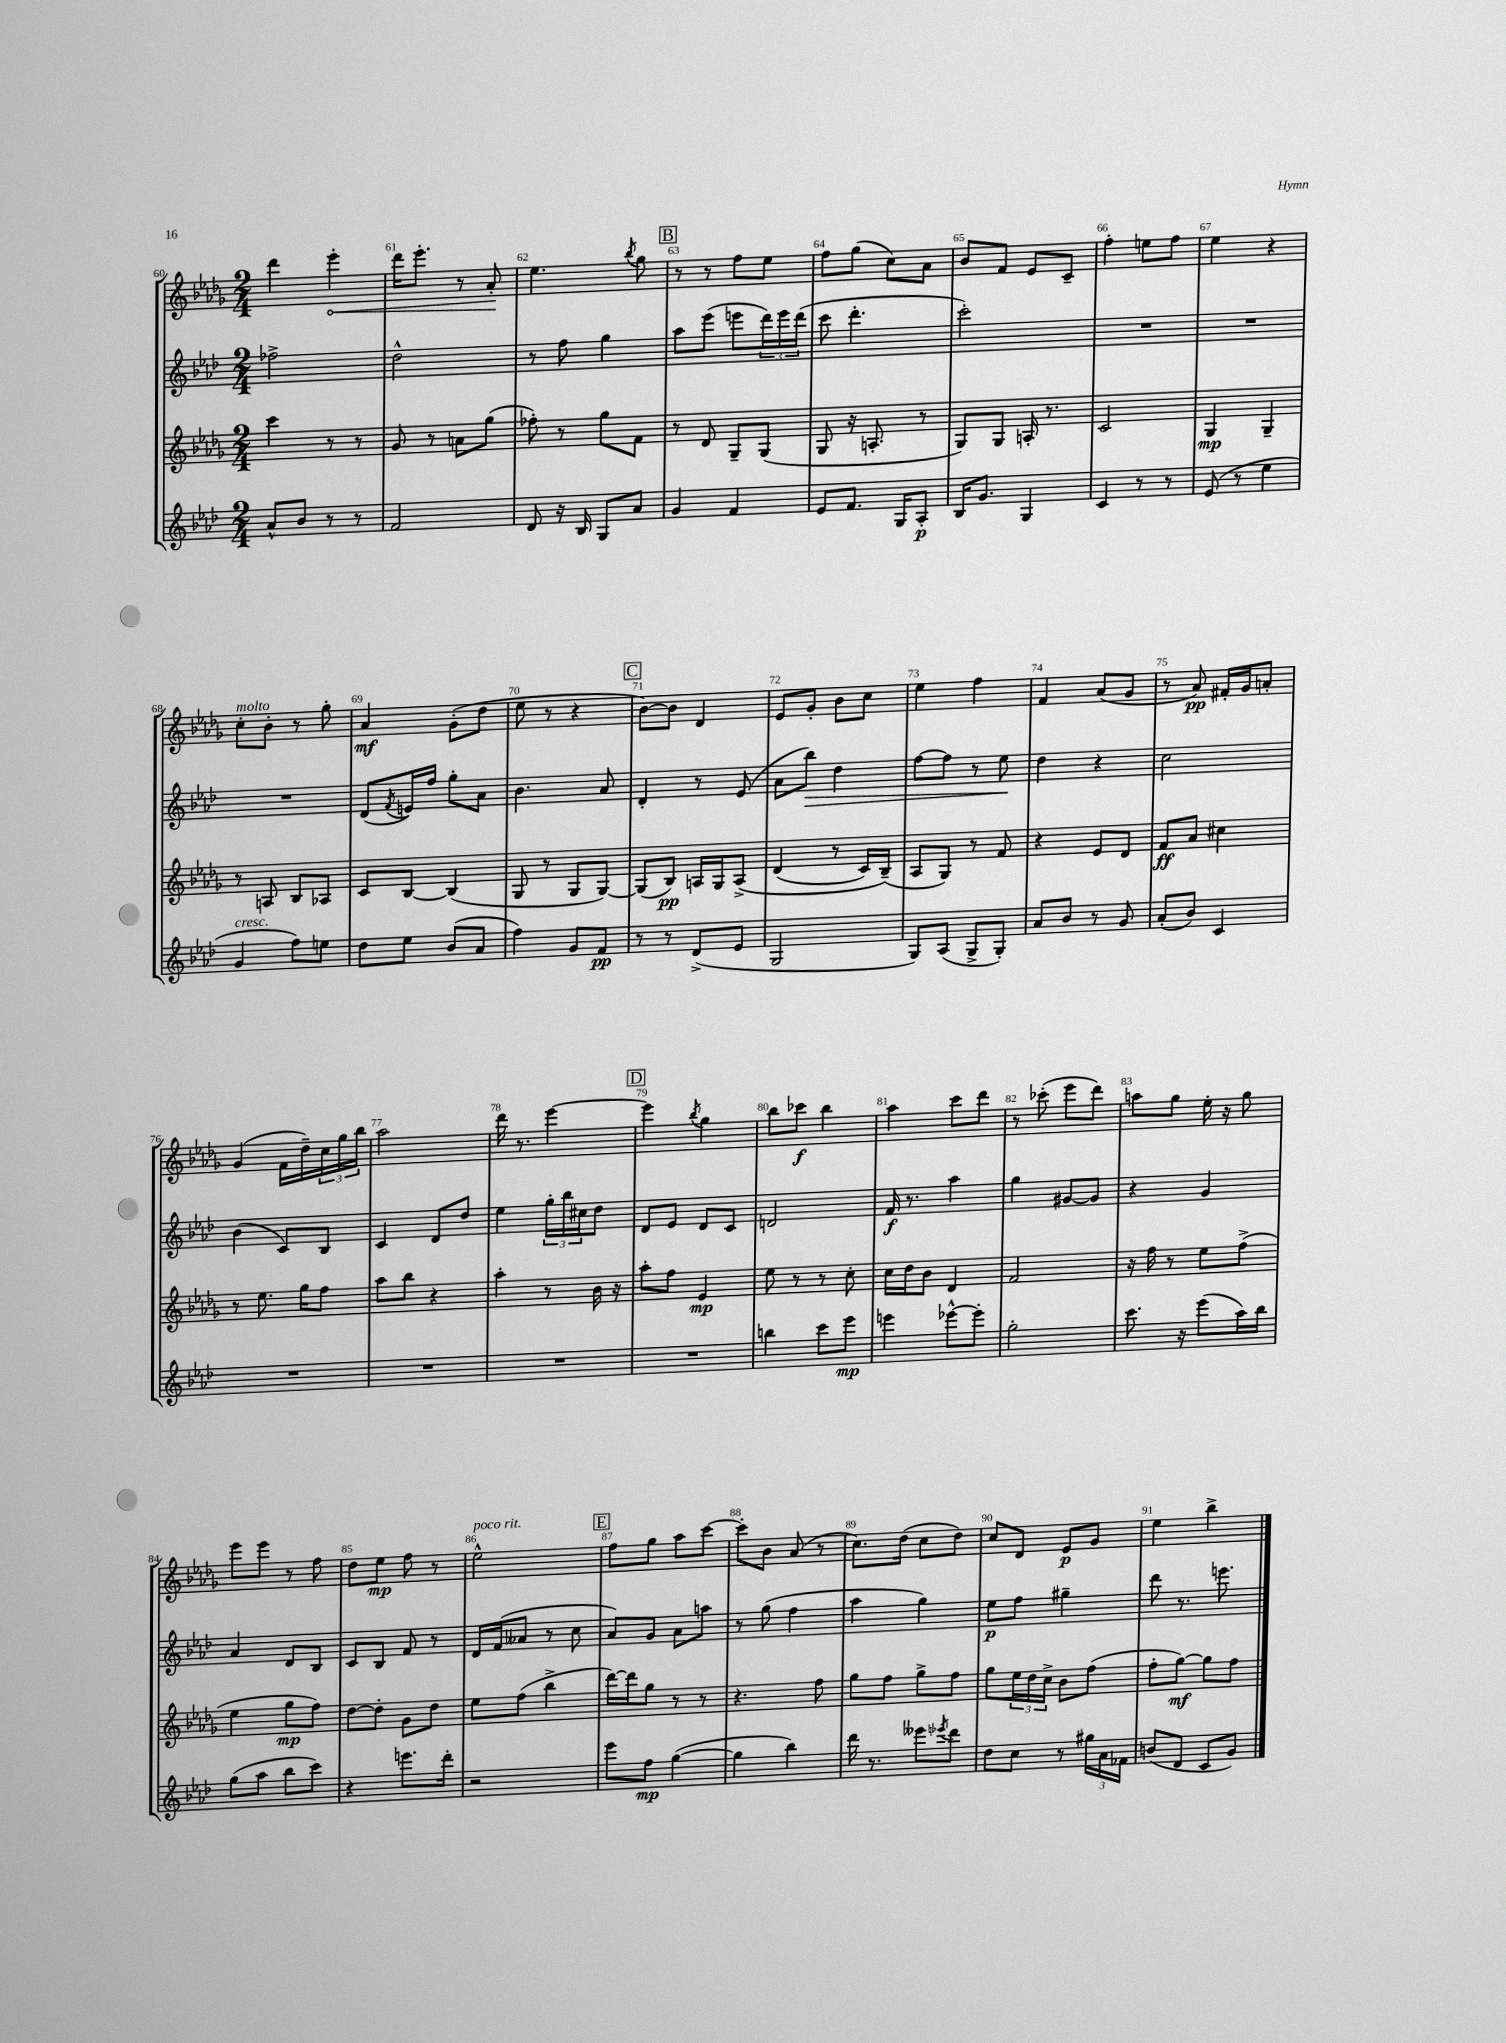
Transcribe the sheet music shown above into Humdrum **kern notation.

**kern	**kern	**kern	**kern
*staff4	*staff3	*staff2	*staff1
*clefG2	*clefG2	*clefG2	*clefG2
*k[b-e-a-d-]	*k[b-e-a-d-g-]	*k[b-e-a-d-]	*k[b-e-a-d-g-]
*M2/4	*M2/4	*M2/4	*M2/4
8a-^^	4ccc	2ff-^	4ddd-
8b-	.	.	.
8r	8r	.	4eee-'
8r	8r	.	.
=	=	=	=
2f	8g-	2dd-^^	16ddd-
.	.	.	8.eee-'
.	8r	.	.
.	8a	.	8r
.	(8gg-	.	8a-'
=	=	=	=
8d-	8ff-')	8r	4.ee-
16r	8r	8ff	.
16B-	.	.	.
8G	8gg-	4gg	.
.	.	.	8qbb-
8a-	8f	.	8gg-
=	=	=	=
4g	8r	8aa-	8r
.	8d-	(8eee-	8r
4f	8G-~	8eee	8ff
.	(8G-	24ddd-)	8ee-
.	.	24eee	.
.	.	(24ddd-	.
=	=	=	=
8e-	8G-	8ccc	8ff
8.f	16r	4.ddd-'	(8gg-
.	8.A'	.	.
.	.	.	8cc)
16G	.	.	.
8A-'	8r	.	8a-
=	=	=	=
16B-	8G-)	2ccc')	8b-
8.g	.	.	.
.	8G-	.	8f
4G	16A'	.	8e-
.	8.r	.	.
.	.	.	8c~
=	=	=	=
4c	2c	2r	4ff'
8r	.	.	8ee
8r	.	.	8ff
=	=	=	=
(8e-	4G-	2r	4ee-
8r	.	.	.
4ee-	4G-~	.	4r
=	=	=	=
4g	8r	2r	8cc'
.	8A	.	8b-'
8ff)	8B-	.	8r
8ee	8A-	.	8gg-'
=	=	=	=
8dd-	8c	(8d-	4a-
.	.	8qf	.
8ee-	[8B-	16e)	.
.	.	16ff	.
(8b-	(4B-]	8gg'	(8g-'
8a-	.	8a-	8dd-
=	=	=	=
4ff)	8G-	4.b-	8ee-
.	8r	.	8r
8g	8G-	.	4r
8f	[8G-)	8a-	.
=	=	=	=
8r	(8G-]	4d-'	[8b-)
8r	8B-)	.	8b-]
(8d-^	16A	8r	4d-
.	16G-	.	.
8e-	&(8A^	(8e-	.
=	=	=	=
2G	(4d-	8a-	8e-
.	.	8bb-)	8g-'
.	8r	4dd-	8b-
.	16c)	.	8cc
.	(16B-~&)	.	.
=	=	=	=
8G)	8A-	[8ff	4ee-
(8A-	8G-)	8ff]	.
8G^	8r	8r	4ff
8G')	8f	8ee-	.
=	=	=	=
8a-	4r	4dd-	4f
8b-	.	.	.
8r	8e-	4r	(8a-
8g	8d-	.	8g-
=	=	=	=
(8a-'	8f	2cc	8r
8b-)	8a-	.	8a-)
4c	4cc#	.	16f#'
.	.	.	16g-
.	.	.	8a'
=	=	=	=
2r	8r	(4b-	(4g-
.	8.ee-	.	.
.	.	8c)	16f
.	16gg-	.	16dd-~)
.	8ff	8B-	24cc
.	.	.	24gg-
.	.	.	24bb-
=	=	=	=
2r	8aa-	4c	2aa-
.	8bb-	.	.
.	4r	8d-	.
.	.	8dd-	.
=	=	=	=
2r	4aa-'	4ee-	16ddd-
.	.	.	8.r
.	8r	24gg'	[4eee-
.	.	24bb-	.
.	.	24cc#	.
.	16b-	8dd-	.
.	16r	.	.
=	=	=	=
2r	8aa-'	8d-	4eee-]
.	8ff	8e-	.
.	.	.	8qbb-
.	4e-	8d-	4gg-
.	.	8c	.
=	=	=	=
4bb	8ee-	2d	8bb-
.	8r	.	8ccc-
8ccc	8r	.	4bb-
8eee-	8cc'	.	.
=	=	=	=
4eee	16cc	16f	4aa-
.	16dd-	8.r	.
.	8b-	.	.
[8eee-^^	4d-	4aa-	8ccc
8eee-']	.	.	8ddd-
=	=	=	=
2gg'	2f	4gg	8r
.	.	.	(8ccc-'
.	.	[8g#	8eee-
.	.	8g#]	8ddd-)
=	=	=	=
8.ccc	16r	4r	8aa
.	16ff	.	.
.	8r	.	8gg-
16r	.	.	.
(8eee-	8ee-	4g	16ee-'
.	.	.	16r
16aa-)	(8ff^	.	8gg-
16bb-	.	.	.
=	=	=	=
(8gg	4ee-	4a-	8eee-
8aa-	.	.	8eee-
8bb-	8gg-	8d-	8r
8ccc)	8ff)	8B-	8ff
=	=	=	=
4r	[8dd-	8c	8dd-
.	8dd-']	8B-	8ee-
8.eee	8g-	8f	8ff
.	8dd-	8r	8r
16ddd-'	.	.	.
=	=	=	=
2r	8ee-	16d-	2ee-^^
.	.	(16f	.
.	(8ff	8a--	.
.	4bb-^	8r	.
.	.	8cc	.
=	=	=	=
8eee-	[16ddd-)	8a-)	8ff
.	16ddd-]	.	.
8ff	8gg-	8g	8gg-
([4gg	8r	8a-	8aa-
.	8r	8aa	[8ccc
=	=	=	=
4gg]	4.r	8r	8ccc']
.	.	(8gg	8b-
4bb-)	.	4ff	(8a-
.	8ff	.	8r
=	=	=	=
16ddd-	8gg-	4aa-	8.cc)
8.r	.	.	.
.	8ff	.	.
.	.	.	(16dd-
8eee--	8gg-^	4gg)	8cc
8qeee-	.	.	.
8ddd-	8ff	.	8dd-)
=	=	=	=
8dd-	8gg-	8ee-	8cc
8cc	24ee-	8ff	8d-
.	24dd-	.	.
.	24cc^	.	.
8r	8b-	4gg#~	8e-
24gg#	(8ff	.	8g-
24a-	.	.	.
24f-	.	.	.
=	=	=	=
(8b	8ff'	8ddd-	4ee-
8d-	[8gg-)	8.r	.
8c	8gg-]	.	4bb-^
.	.	8.eee	.
8g)	8ff	.	.
==	==	==	==
*-	*-	*-	*-
